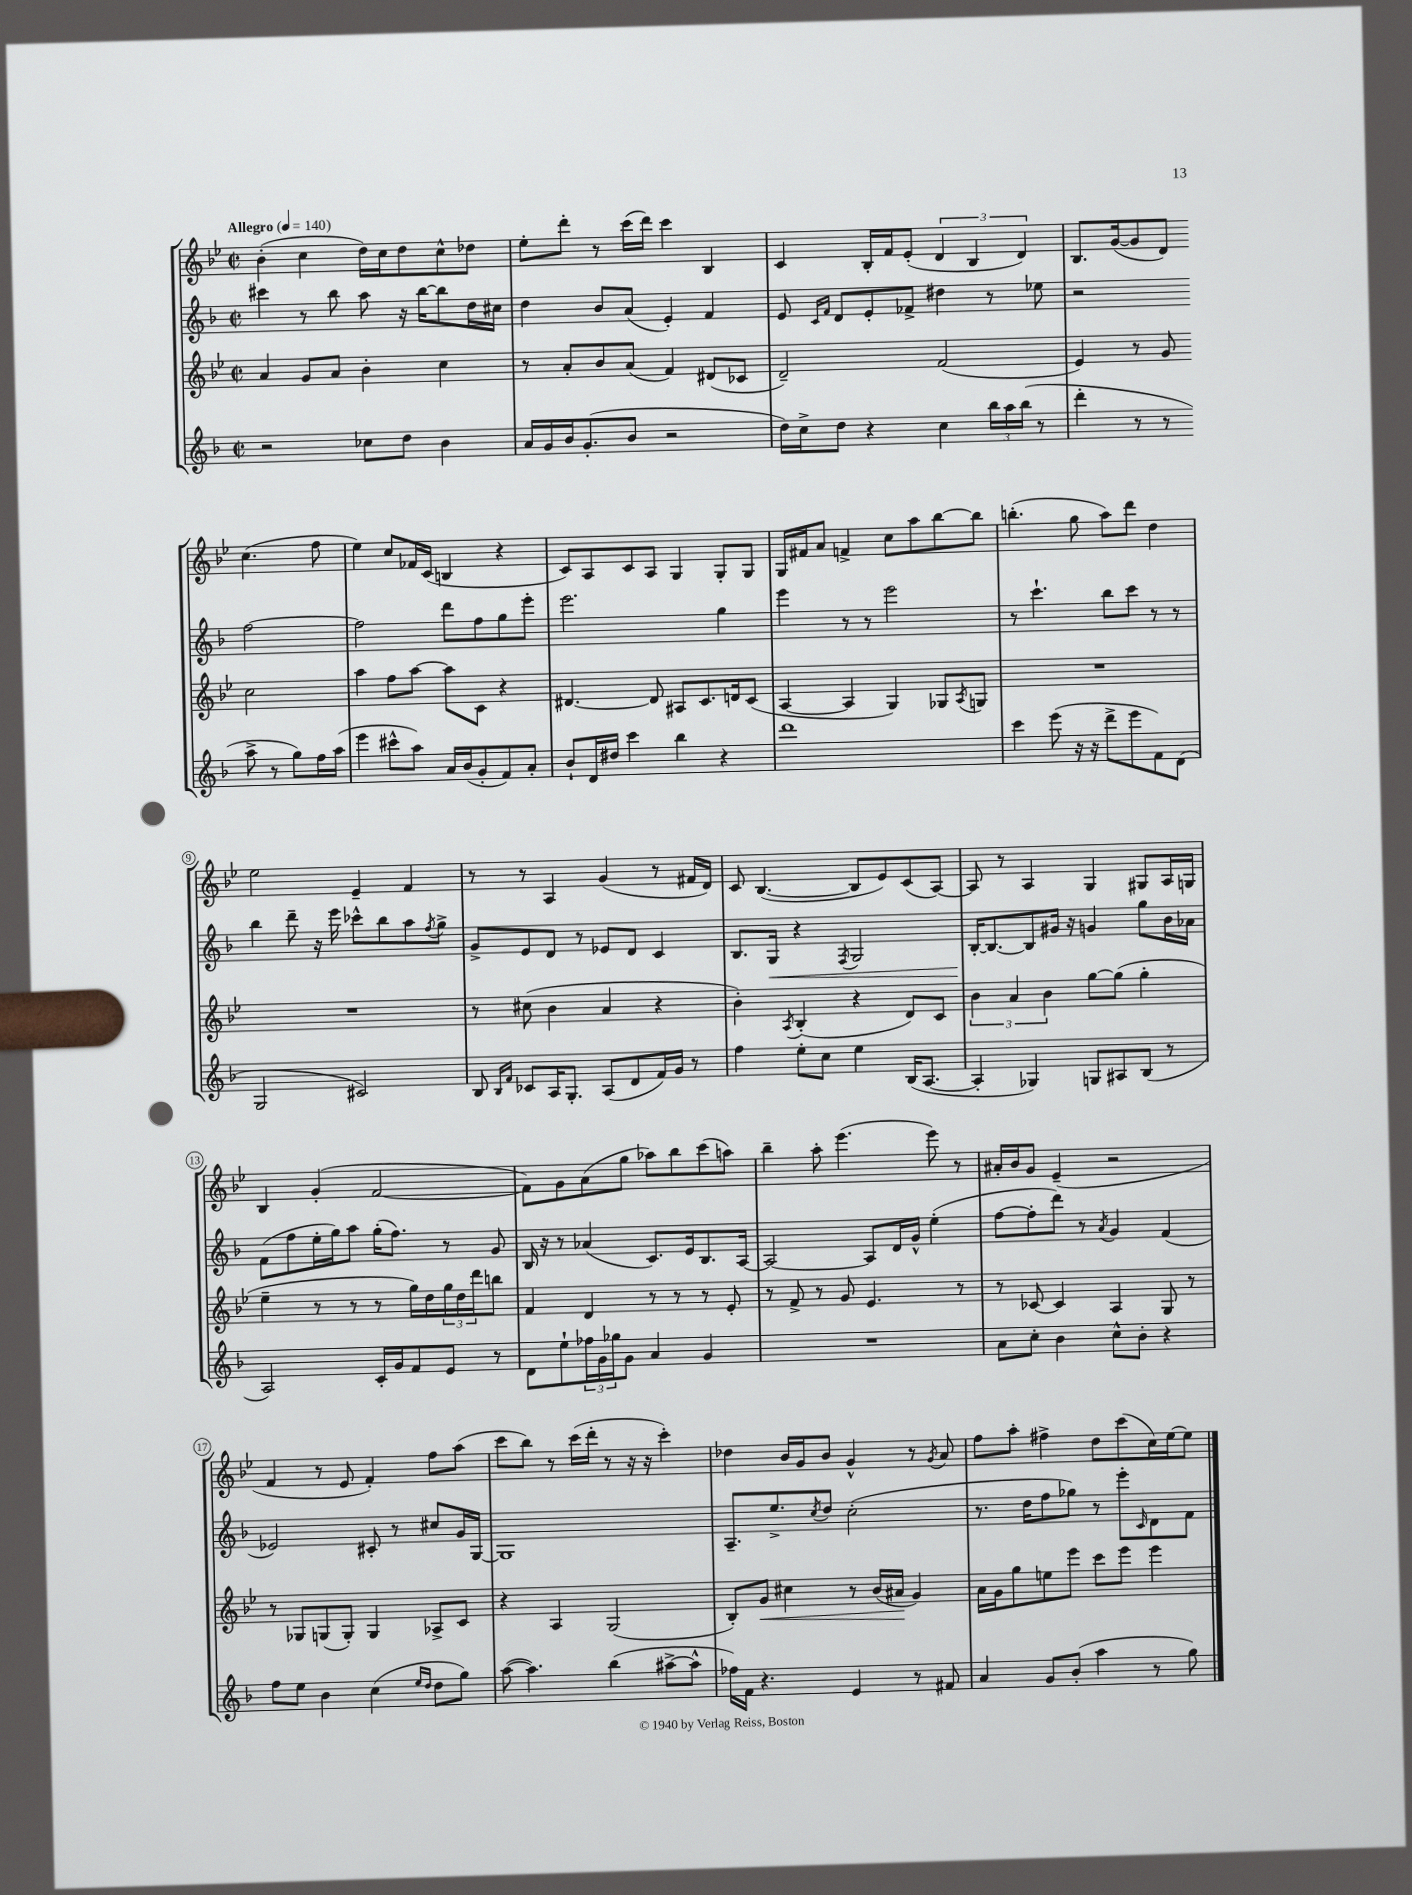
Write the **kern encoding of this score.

**kern	**kern	**dynam	**kern	**dynam	**kern
*part4	*part3	*part3	*part2	*part2	*part1
*staff4	*staff3	*staff3	*staff2	*staff2	*staff1
*clefG2	*clefG2	*	*clefG2	*	*clefG2
*k[b-]	*k[b-e-]	*	*k[b-]	*	*k[b-e-]
*M2/2	*M2/2	*	*M2/2	*	*M2/2
*met(c|)	*met(c|)	*	*met(c|)	*	*met(c|)
*MM140	*MM140	*	*MM140	*	*MM140
=1	=1	=1	=1	=1	=1
!	!	!	!	!	!LO:TX:a:B:t=Allegro
2r	4a/	.	4ccc#X\	.	(4b-'\
.	8g/L	.	8r	.	4cc\
.	8a/J	.	8bb-\	.	.
8cc-X\L	4b-'\	.	8aa\	.	16dd\LL)
.	.	.	.	.	16cc\J
8dd\J	.	.	16r	.	8dd\
.	.	.	[16bb-\KL	.	.
4b-\	4cc\	.	8bb-\]	.	8cc^^\
.	.	.	16dd\L	.	8dd-X\J
.	.	.	16cc#X\JJ	.	.
=2	=2	=2	=2	=2	=2
16a/LL	8r	.	4dd\	.	8ee-'\L
16g/	.	.	.	.	.
16b-/J	8a'/L	.	.	.	8ddd'\J
(8.g'/	.	.	.	.	.
.	8b-/	.	8b-/L	.	8r
8b-/J	(8a/J	.	(8a/J	.	(16ccc\LL
.	.	.	.	.	16ddd\JJ)
2r	4f/)	.	4e'/)	.	4ccc\
.	(8d#X/L	.	4f/	.	4B-/
.	8c-X/J	.	.	.	.
=3	=3	=3	=3	=3	=3
16dd\LL)	2d~/)	.	8e/	.	4c/
16cc^\J	.	.	.	.	.
.	.	.	16qqc/LL	.	.
.	.	.	16qqf/JJ	.	.
8dd\J	.	.	8d/L	.	.
4r	.	.	8e'/	.	16B-'/LL
.	.	.	.	.	16f/J
.	.	.	8f-X^/J	.	(8e-'/J
4cc\	(2f/	.	4dd#X\	.	6d/
.	.	.	.	.	6B-/
24bb-\LL	.	.	8r	.	.
24aa\	.	.	.	.	.
(24bb-\JJ	.	.	.	.	6d/)
8r	.	.	8ee-X\	.	.
=4	=4	=4	=4	=4	=4
4ddd'\	4e-/)	.	2r	.	8.B-/L
.	.	.	.	.	([16g/k
8r	8r	.	.	.	8g/]
8r	8g/	.	.	.	8d/J)
8aa^\	2cc\	.	[2ff\	.	(4.cc\
8r	.	.	.	.	.
8gg\L)	.	.	.	.	.
16ff\L	.	.	.	.	8ff\
(16aa\JJ	.	.	.	.	.
!!LO:LB:g=z
=5	=5	=5	=5	=5	=5
4eee\	4aa\	.	2ff\]	.	4ee-\)
8ccc#X^^\L	8ff\L	.	.	.	8cc/L
8aa\J)	[8aa\J	.	.	.	16f-X/L
.	.	.	.	.	(16c/JJ
16a/LL	8aa\L]	.	8ddd\L	.	4Bn/
(16b-/J	.	.	.	.	.
8g'/	8c\J	.	8ff\	.	.
8f/)	4r	.	8gg\	.	4r
8a'/J	.	.	8eee'\J	.	.
=6	=6	=6	=6	=6	=6
8b-`/L	[4.d#X/	.	2.eee\	.	8c/L)
16d/L	.	.	.	.	8A/
16dd#X/JJ	.	.	.	.	.
4ccc\	.	.	.	.	8c/
.	8d#/]	.	.	.	8A/J
4bb-\	8A#X/L	.	.	.	4G/
.	8.c/	.	.	.	.
4r	.	.	4gg\	.	8G'/L
.	16dn/k	.	.	.	.
.	(8c/J	.	.	.	8G/J
=7	=7	=7	=7	=7	=7
1ddd	[4A/	.	4eee\	.	16G/LL
.	.	.	.	.	16f#X/J
.	.	.	.	.	8a/J
.	4A/]	.	8r	.	4fn^/
.	.	.	8r	.	.
.	4G/)	.	2eee\	.	8cc\L
.	.	.	.	.	8aa\
.	8G-X/L	.	.	.	[8bb-\
.	8qA/	.	.	.	.
.	8Gn/J	.	.	.	8bb-\J]
=8	=8	=8	=8	=8	=8
4ccc\	1r	.	8r	.	(4.bbn'\
.	.	.	4.ccc`\	.	.
(8eee\	.	.	.	.	.
16r	.	.	.	.	8gg\
16r	.	.	.	.	.
8ddd^\L	.	.	8bb-\L	.	8aa\L)
8eee\	.	.	8ccc\J	.	8ddd\J
8f\)	.	.	8r	.	4dd\
(8d\J	.	.	8r	.	.
!!LO:LB:g=z
=9	=9	=9	=9	=9	=9
2G/	1r	.	4bb-\	.	2ee-\
.	.	.	8ddd~\	.	.
.	.	.	16r	.	.
.	.	.	16eee\	.	.
2c#X/)	.	.	8ccc-X^^\L	.	4e-~/
.	.	.	8bb-\	.	.
.	.	.	8aa\	.	4f/
.	.	.	8qff/	.	.
.	.	.	8gg^\J	.	.
=10	=10	=10	=10	=10	=10
8B-/	8r	.	8g^/L	.	8r
16qqB-/LL	.	.	.	.	.
16qqf/JJ	.	.	.	.	.
8c-X/L	(8cc#X\	.	8e/	.	8r
16A/K	4b-\	.	8d/J	.	4A/
8.G'/J	.	.	.	.	.
.	.	.	8r	.	.
(8A/L	4a/	.	8e-X/L	.	(4g/
8d/	.	.	8d/J	.	.
16f/L)	4r	.	4c/	.	8r
16g/JJ	.	.	.	.	.
8r	.	.	.	.	16f#X/LL
.	.	.	.	.	16d/JJ)
=11	=11	=11	=11	=11	=11
4ff\	4b-'\)	.	8.B-/L	.	8c/
.	.	.	.	.	([4.B-/
!	!	!	!	!LO:HP:b	!
.	.	.	16G/Jk	<	.
.	8qA/	.	.	.	.
8ee'\L	(4B-'/	.	4r	.	.
8cc\J	.	.	.	.	.
.	.	.	8qF/	.	.
4ee\	4r	.	2G/	.	8B-/L]
.	.	.	.	.	8e-/)
(16B-/KL	8d/L)	.	.	.	(8c/
[8.A/J	.	.	.	.	.
.	8c/J	.	.	.	[8A/J)
=12	=12	=12	=12	=12	=12
4A'/]	6b-\	.	[16B-'/KL	.	8A/]
.	.	.	8.B-/_	[	.
.	.	.	.	.	8r
.	6a/	.	.	.	.
4G-X/)	.	.	8B-/]	.	4A/
.	6b-\	.	.	.	.
.	.	.	16g#X/Jk	.	.
.	.	.	16r	.	.
8Gn/L	[8gg\L	.	4gn/	.	4G/
8A#X/	(8gg\J]	.	.	.	.
(8B-/J	4gg'\	.	8gg\L	.	8G#X/L
8r	.	.	16b-\L	.	16A/L
.	.	.	16a-X\JJ	.	16Gn/JJ
!!LO:LB:g=z
=13	=13	=13	=13	=13	=13
2A/)	4ee-~\	.	(8f\L	.	4B-/
.	.	.	8ff\	.	.
.	8r	.	16ee'\L	.	(4g'/
.	.	.	16gg\J)	.	.
.	8r	.	8aa\J	.	.
16c'/LL	8r	.	(16gg'\KL	.	[2f/
16g/J	.	.	8.ff\J)	.	.
8f/	16gg\LL)	.	.	.	.
.	16dd\	.	.	.	.
8e/J	24gg\	.	8r	.	.
.	24dd\	.	.	.	.
.	24ddd\J	.	.	.	.
8r	8bbn\J	.	8g/	.	.
=14	=14	=14	=14	=14	=14
8d\L	4f/	.	16B-/	.	8f\L])
.	.	.	16r	.	.
8ee`\	.	.	8r	.	8g\
24ff-X\L	4d/	.	(4a-X/	.	(8a\
24g\	.	.	.	.	.
24gg-X\J	.	.	.	.	.
8g\J	.	.	.	.	8gg\J
4a/	8r	.	8.c/L)	.	8aa-X\L)
.	8r	.	.	.	8bb-\
.	.	.	16e/k	.	.
4g/	8r	.	8.B-/	.	(8ccc\
.	8e-'/	.	.	.	8aan\J)
.	.	.	[16A/Jk	.	.
=15	=15	=15	=15	=15	=15
1r	8r	.	2A/_	.	4bb-~\
.	8f^/	.	.	.	.
.	8r	.	.	.	8aa'\
.	8g/	.	.	.	(4.eee-\
.	4.e-/	.	8A/L]	.	.
.	.	.	16d/L	.	.
.	.	.	16g^^/JJ	.	.
.	.	.	(4ee'\	.	8eee-\)
.	8r	.	.	.	8r
=16	=16	=16	=16	=16	=16
8a\L	8r	.	[8ff\L	.	16a#X'/LL
.	.	.	.	.	16b-/J
8cc'\J	[8c-X/	.	8ff'\]	.	8g/J
4b-\	4c-/]	.	8ddd\J)	.	(4e-~/
.	.	.	8r	.	.
.	.	.	8qa/	.	.
8cc^^\L	4A/	.	4g/	.	2r
8b-'\J	.	.	.	.	.
4r	8G/	.	(4f/	.	.
.	8r	.	.	.	.
!!LO:LB:g=z
=17	=17	=17	=17	=17	=17
8ff\L	8r	.	2e-X/)	.	4f/
8ee\J	8G-X/L	.	.	.	.
4b-\	(8Gn/	.	.	.	8r
.	8G'/J)	.	.	.	8e-/
(4cc\	4G/	.	8c#X'/	.	4f'/)
.	.	.	8r	.	.
16qqee/LL	.	.	.	.	.
16qqdd/JJ	.	.	.	.	.
8dd\L	8A-X^/L	.	8cc#X/L	.	8ff\L
8gg\J)	8c/J	.	16g/L	.	(8aa\J
.	.	.	[16G/JJ	.	.
=18	=18	=18	=18	=18	=18
([8aa\	4r	.	1G]	.	8ccc\L
4.aa\])	.	.	.	.	8bb-\J)
.	4A/	.	.	.	8r
.	.	.	.	.	(16ccc\LL
.	.	.	.	.	16ddd'\JJ
(4bb-\	(2G/	.	.	.	8r
.	.	.	.	.	16r
.	.	.	.	.	16r
[8aa#X^\L	.	.	.	.	4ccc'\)
8aa#^^\J]	.	.	.	.	.
=19	=19	=19	=19	=19	=19
16ff-X\LL)	8B-'/L)	.	8.A~/L	.	4dd-X\
16f\JJ	.	.	.	.	.
!	!	!LO:HP:b	!	!	!
4.r	8g/J	<	.	.	.
.	.	.	8.ee^/	.	.
.	4cc#X\	.	.	.	16b-/LL
.	.	.	.	.	16g/J
.	.	.	8qcc/	.	.
.	.	.	8dd/J	.	8b-/J
4e/	8r	.	(2cc'\	.	4g^^/
.	(16b-/LL	.	.	.	.
.	16a#X/JJ	.	.	.	.
8r	4g/)	[	.	.	8r
.	.	.	.	.	8qg/
8f#X/	.	.	.	.	8a/
=20	=20	=20	=20	=20	=20
4a/	16a\LL	.	8.r	.	8ff\L
.	16g\J	.	.	.	.
.	8gg\	.	.	.	8aa'\J
.	.	.	16dd\KL	.	.
8g/L	8een\	.	8ff\	.	4ff#X^\
(8b-'/J	8eee-\J	.	8gg-X\J)	.	.
4aa\	8ccc\L	.	8r	.	8dd\L
.	8eee-\J	.	8eee'\L	.	(8ccc\
.	.	.	16qqc/	.	.
8r	4eee-\	.	8d\	.	16cc\L)
.	.	.	.	.	[16ee-\J
8gg\)	.	.	8f\J	.	8ee-\J]
==	==	==	==	==	==
*-	*-	*-	*-	*-	*-
